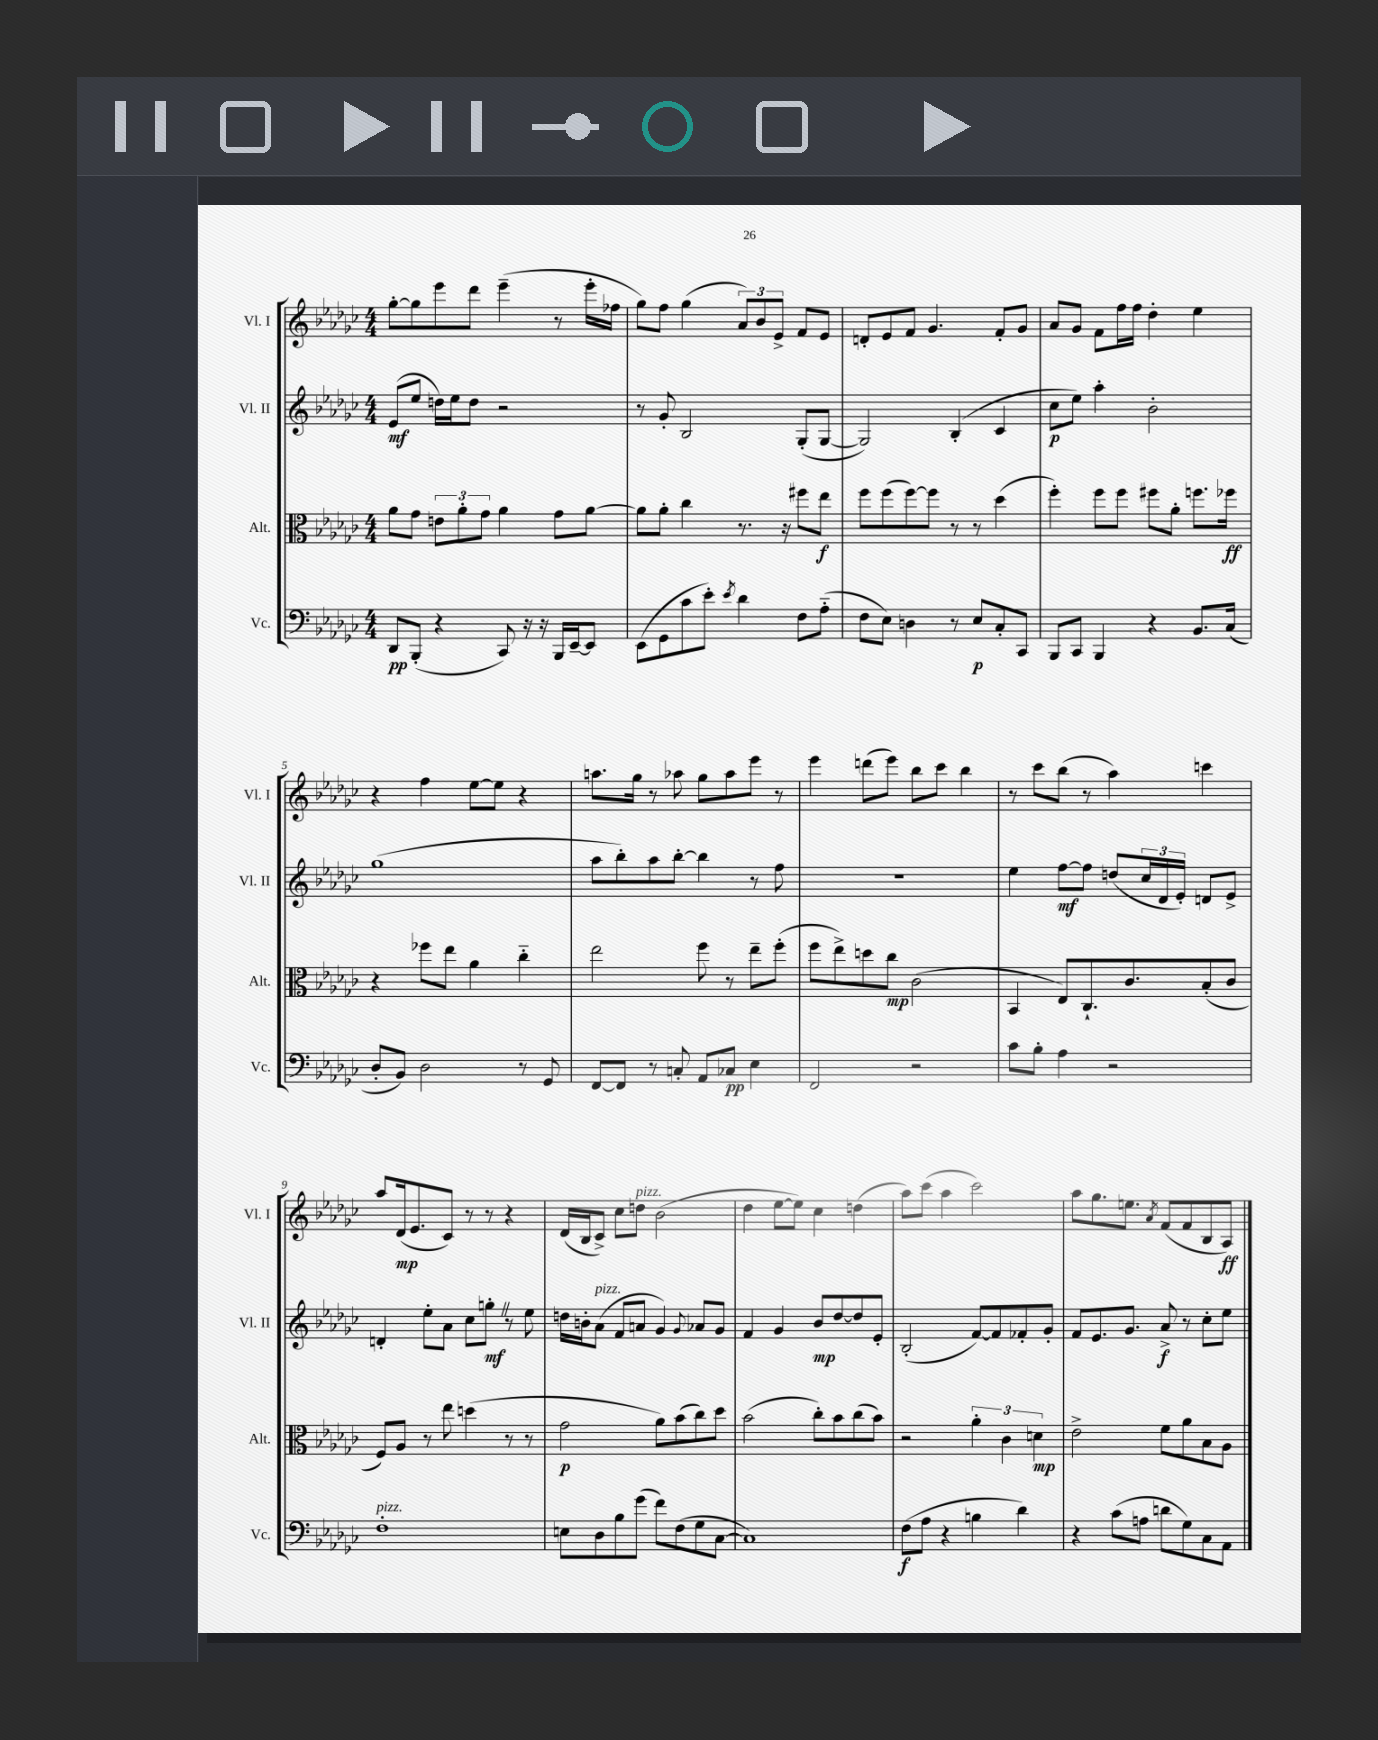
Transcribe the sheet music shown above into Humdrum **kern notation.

**kern	**kern	**kern	**kern
*staff4	*staff3	*staff2	*staff1
*clefF4	*clefC3	*clefG2	*clefG2
*k[b-e-a-d-g-c-]	*k[b-e-a-d-g-c-]	*k[b-e-a-d-g-c-]	*k[b-e-a-d-g-c-]
*M4/4	*M4/4	*M4/4	*M4/4
8DD-/L	8a-\L	(8e-/L	[8gg-'\L
(8BBB-'/J	8g-\J	8ee-/J	8gg-\]
4r	12e\L	16dd\LL)	8eee-\
.	.	16ee-\J	.
.	12a-'\	.	.
.	.	8dd\J	8ddd-\J
.	12g-\J	.	.
8CC-/)	4a-\	2r	(4eee-~\
16r	.	.	.
16r	.	.	.
16BBB-/LL	8g-\L	.	8r
[16EE-~/J	.	.	.
8EE-/]J	[8a-\J	.	16eee-'\LL
.	.	.	16ff-\JJ
=	=	=	=
(8EE-\L	8a-\]L	8r	8gg-\L)
8GG-\	8a-'\J	8g-'/	8ff\J
8c-\	4cc-\	2B-/	(4gg-\
8e-'\J)	.	.	.
8qe-/	.	.	.
4d-\	8.r	.	12a-/L)
.	.	.	12b-/
.	.	.	12e-^/J
.	16r	.	.
8F\L	8ff#\L	(8G-'/L	8f/L
(8A-'~\J	8ee-\J	[8G-/J	8e-/J
=	=	=	=
8F\L	8ff\L	2G-/])	8d'/L
8E-\J)	(8ff\	.	8e-/
4D\	[8ff\)	.	8f/J
.	8ff\]J	.	4.g-/
8r	8r	(4B-'/	.
8E-/L	8r	.	.
8C-'/	(4dd-\	4c-/	8f'/L
8CC-/J	.	.	8g-/J
=	=	=	=
8BBB-/L	4ff'\)	8cc-\L	8a-/L
8CC-/J	.	8ee-\J)	8g-/J
4BBB-/	8ff\L	4aa-'\	8f\L
.	8ff\J	.	16ff\L
.	.	.	16ff\JJ
4r	8ff#\L	2b-'\	4dd-'\
.	8a-'\J	.	.
8.BB-/L	8.ff\L	.	4ee-\
(16C-/Jk	16ff-\Jk	.	.
=	=	=	=
8D-'/L	4r	(1gg-	4r
8BB-/J)	.	.	.
2D-\	8ff-\L	.	4ff\
.	8ee-\J	.	.
.	4a-\	.	[8ee-\L
.	.	.	8ee-\]J
8r	4cc-'~\	.	4r
8GG-/	.	.	.
=	=	=	=
[8FF/L	2ee-\	8aa-\L	8.aa\L
8FF/]J	.	8bb-'\)	.
.	.	.	16gg-\Jk
8r	.	8aa-\	8r
8C'/	.	[8bb-'\J	8aa-\
8AA-/L	8ff\	4bb-\]	8gg-\L
8C-/J	8r	.	8aa-\
4E-\	8ee-~\L	8r	8eee-\J
.	(8ff'\J	8ff\	8r
=	=	=	=
2FF/	8ff\L	1r	4eee-\
.	8ee-^\)	.	.
.	8dd\	.	(8ddd\L
.	8cc-\J	.	8eee-\J)
2r	(2c-\	.	8bb-\L
.	.	.	8ccc-\J
.	.	.	4bb-\
=	=	=	=
8c-\L	4BB-/	4ee-\	8r
8B-'\J	.	.	8ccc-\L
4A-\	8E-/L)	[8ff\L	(8bb-\J
.	8.C-`/	8ff\]J	8r
2r	.	(8dd/L	4aa-\)
.	8.c-/	.	.
.	.	24cc-/L	.
.	.	24d-/	.
.	.	24e-'/JJ)	.
.	(8B-'/	8d/L	4ccc\
.	8c-/J	8e-^/J	.
=	=	=	=
1F'	8F/L)	4d'/	8aa-/L
.	8A-/J	.	(16d-/k
.	.	.	8.e-/
.	8r	8ee-'\L	.
.	8ee-\	8a-\J	8c-/J)
.	(4dd\	8cc-\L	8r
.	.	8gg'\J	8r
.	8r	8r	4r
.	8r	8ee-\	.
=	=	=	=
8E\L	2g-\	16dd\LL	(16d-/LL
.	.	16b'\J	16B-/J
8D-\	.	(8a-\J	8c-^/J)
8B-\	.	8f/L	8cc-\L
(8g-\J	.	8a/J	8dd\J
8f\L)	8a-\L)	4g-/)	(2b-\
(8F\	(8b-\	.	.
.	.	8qqg-/	.
8G-\	8cc-\)	8a-/L	.
[8C-\J	8dd-\J	8g-/J	.
=	=	=	=
1C-])	(2b-\	4f/	4dd-\
.	.	4g-/	[8ee-\L
.	.	.	8ee-\]J)
.	8cc-'\L)	8b-/L	4cc-\
.	8b-\	[8dd-/	.
.	(8cc-\	8dd-/]	(4dd\
.	8b-\J)	8e-'/J	.
=	=	=	=
(8F\L	2r	(2B-'/	8aa-\L)
8A-\J	.	.	(8ccc-\J
4r	.	.	4aa-\
4B\	6a-'\	[8f/L)	2ccc-\)
.	.	8f/]	.
.	6c-\	.	.
4d-\)	.	8f-'/	.
.	6d\	.	.
.	.	8g-'/J	.
=	=	=	=
4r	2e-^\	8f/L	8aa-\L
.	.	8.e-/	8.gg-\
(8c-\L	.	.	.
.	.	8.g-/J	8.ee\J
8A\J	.	.	.
.	.	.	8qa-/
8d\L	8f\L	8a-^/	(8f/L
8G-\)	8a-\	8r	8f/
8C-\	8B-\	8cc-'\L	8B-/
8AA-\J	8A-\J	8ee-\J	8A-/J)
==	==	==	==
*-	*-	*-	*-
